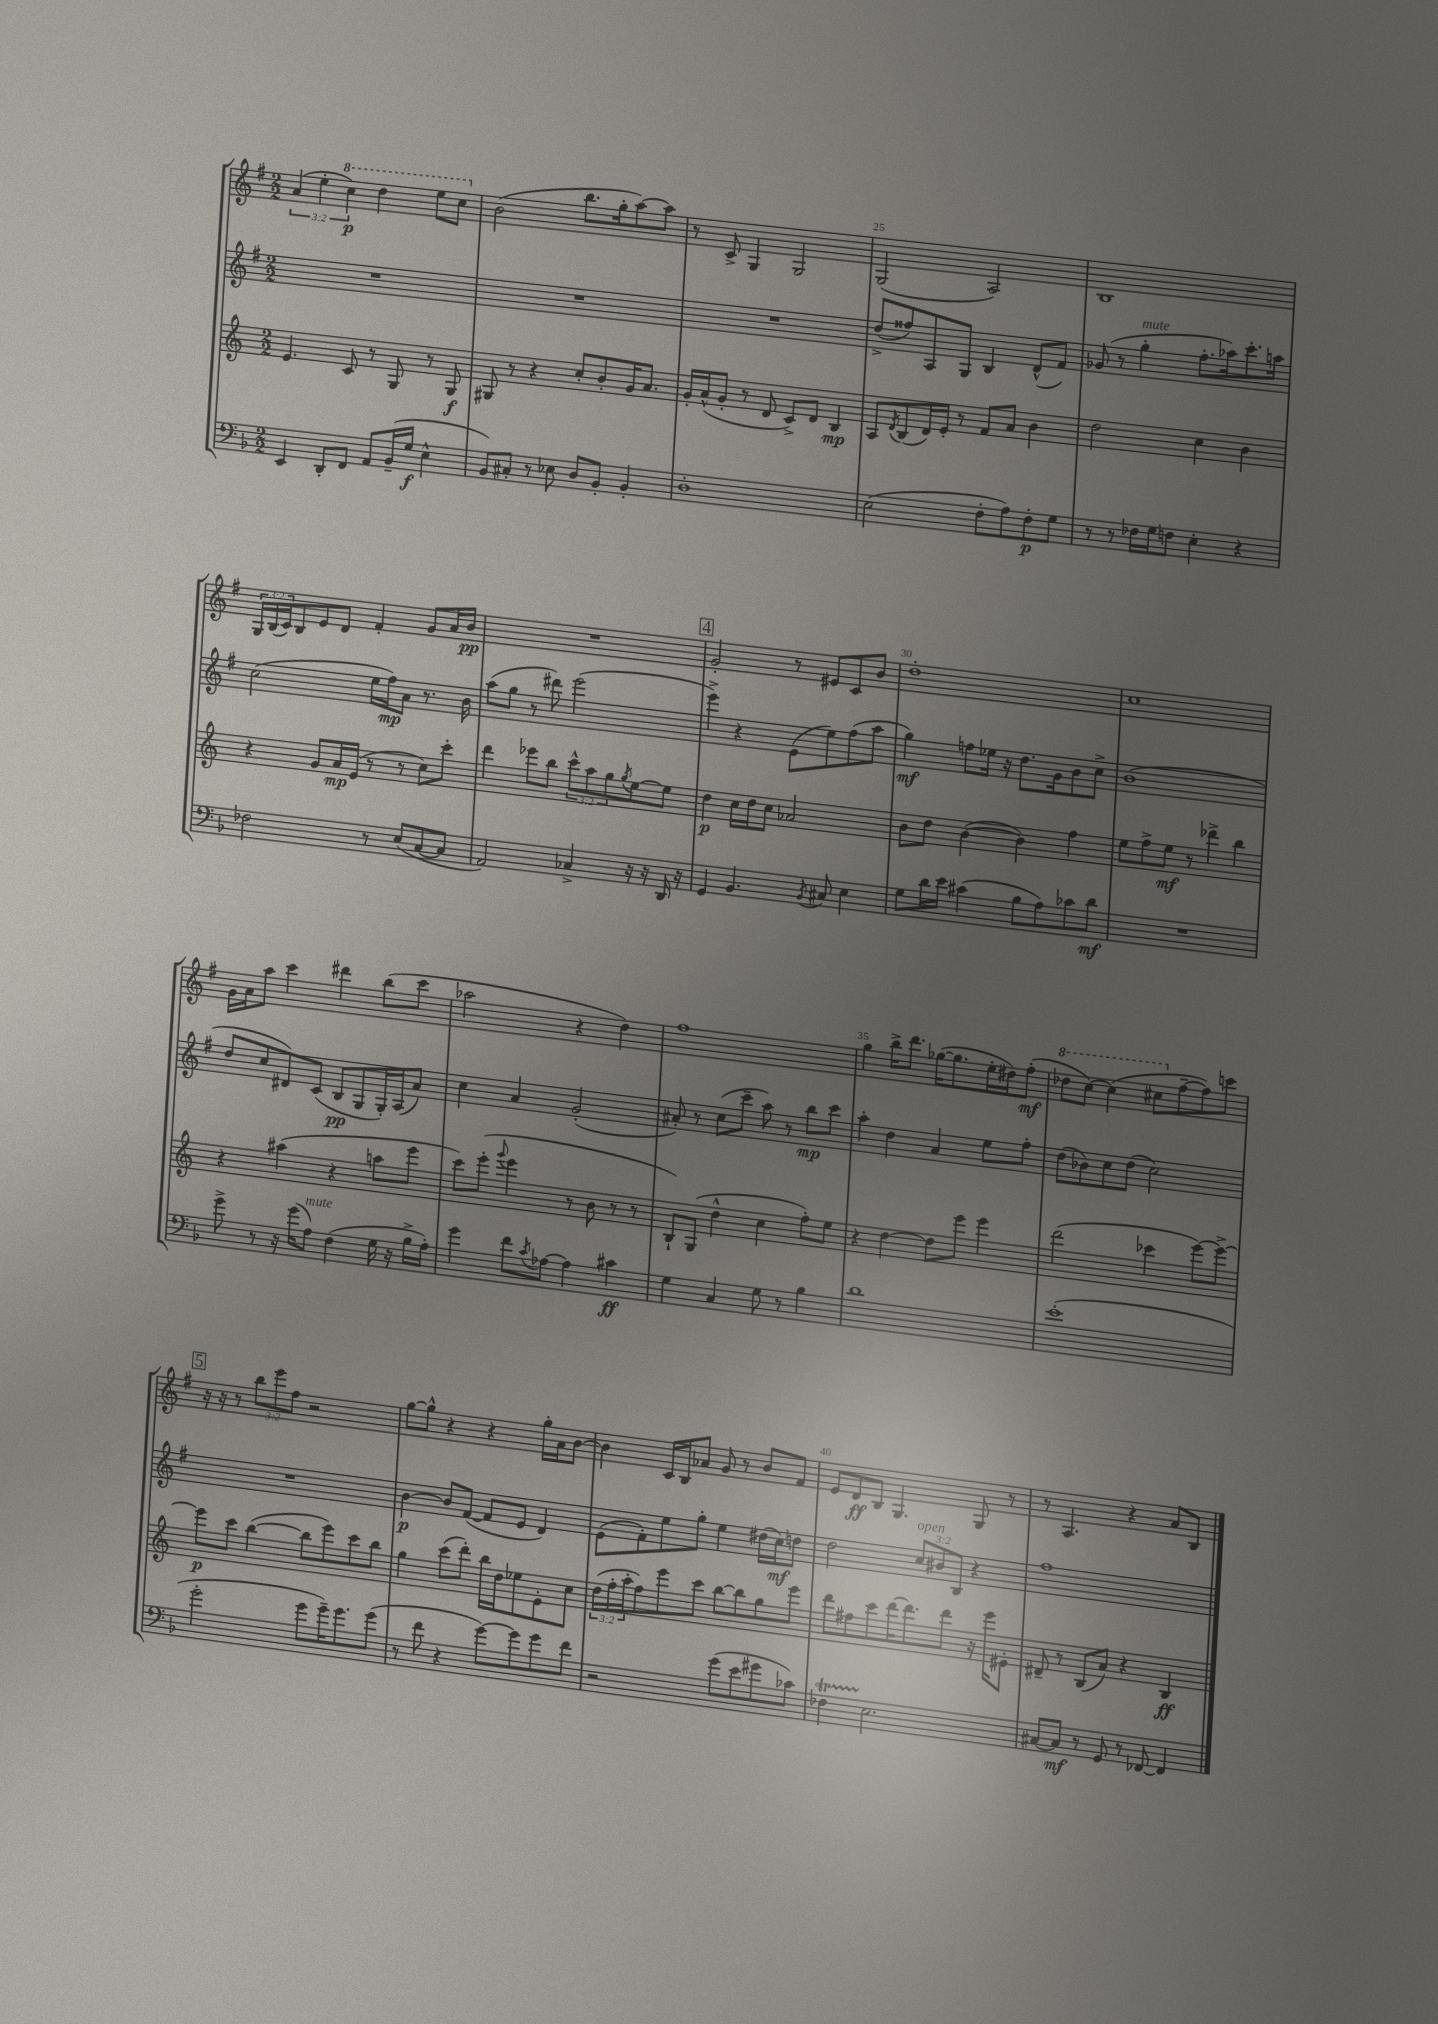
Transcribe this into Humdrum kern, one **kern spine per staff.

**kern	**kern	**kern	**kern
*staff4	*staff3	*staff2	*staff1
*clefF4	*clefG2	*clefG2	*clefG2
*k[b-]	*k[]	*k[f#]	*k[f#]
*M2/2	*M2/2	*M2/2	*M2/2
4EE/	4.e/	1r	(6a/
.	.	.	6ee'\
8DD'/L	.	.	.
.	.	.	6ccc\)
8FF/J	8c/	.	.
8AA/L	8r	.	4ddd\
(16BB-~/L	8G/	.	.
16G/JJ	.	.	.
4E^^\	8r	.	8eee\L
.	8G/	.	8ccc\J
=	=	=	=
8BB-/L)	8G#/	1r	(2b\
8C#'/J	8r	.	.
8r	4r	.	.
8E-\	.	.	.
8D/L	8cc'/L	.	8.bb\L
8BB-'/J	8b'/	.	.
.	.	.	16gg'\k
4BB-'/	16g/K	.	[8aa\)
.	8.a/J	.	.
.	.	.	8aa\]J
=	=	=	=
1D'	16g'/LL	1r	8r
.	(16a^^/J	.	.
.	8g'/J	.	8c^/
.	8r	.	4G/
.	8d/	.	.
.	8c^/L)	.	2G/
.	8d/J	.	.
.	4B/	.	.
=	=	=	=
(2E\	8A/L	(8dd^/L	(2G/
.	8qd/	.	.
.	(8B/	8ff##/)	.
.	16d/L)	8A/	.
.	16e'/JJ	.	.
.	8r	8G/J	.
8F'\L	8f/L	4B/	2A/)
8A\)	8a/J	.	.
8F'\	4b\	(8d^^/L	.
8G\J	.	8f#/J)	.
=	=	=	=
8r	2dd\	(8g-/	1B
8r	.	8r	.
16F-\LL	.	4gg'\	.
16G\J	.	.	.
8F\J	.	.	.
4E'\	4cc\	8.ff#'\L	.
.	.	16aa-\k)	.
4r	4b\	8.ccc'\	.
.	.	16aa\Jk	.
=	=	=	=
2F-\	4r	(2cc\	24G/LL
.	.	.	(24B/
.	.	.	24c/J)
.	.	.	8B/
.	8g/L	.	8e/
.	16a/L	.	8d/J
.	(16e/JJ	.	.
8r	8r	16ee\LL	4f#'/
.	.	16ff#\J)	.
(8E/L	8r	8a\J	.
[8C/	8cc\L)	8.r	8g/L
8C/]J	8ccc'\J	.	16a/L
.	.	16b\	16b/JJ
=	=	=	=
2AA/)	4ddd\	(8aa\L	1r
.	.	8gg\J	.
.	8eee-\L	8r	.
.	8bb\J	8ddd#\)	.
4C-^/	12ccc^^\L	(2eee\	.
.	12aa\	.	.
.	12gg\	.	.
.	8qgg/	.	.
16r	[8ee\	.	.
16r	.	.	.
16DD/	8ee\]J	.	.
16r	.	.	.
=	=	=	=
4GG/	4dd\	4eee^\)	2g'/
4.BB-/	16cc\LL	4r	.
.	16dd\J	.	.
.	8cc\J	.	.
.	2a-/	(8e\L	8r
8qBB-/	.	.	.
8C#/	.	8ee\)	8e#/L
4E\	.	(8ff#\	8c/
.	.	8aa\J	8b/J
=	=	=	=
8G\L	8b\L	4gg\)	1dd'
16d\L	8dd\J	.	.
16e\JJ	.	.	.
(4c#\	([4b\	8ff\L	.
.	.	16ee-\Jk	.
.	.	16r	.
8B-\L	4b\])	8.dd\L	.
8A\)	.	.	.
.	.	16g\k	.
8c-\	4ff\	8b\	.
8d\J	.	8cc^\J	.
=	=	=	=
1r	8ee\L	(1b	1cc
.	8ff^\	.	.
.	8ee\J	.	.
.	8r	.	.
.	4ddd-^\	.	.
.	4bb\	.	.
=	=	=	=
8g^\	4r	8dd/L	16g\LL
.	.	.	16a\J
8r	.	8cc/	8aa\J
16r	(4aa#\	8d#/)	4ccc\
(16g\LK	.	.	.
8A\J)	.	(8c/J	.
(4F\	4r	8B/L	4ddd#\
.	.	8G/	.
16G\	8aa\L	16G'/L)	(8bb\L
16r	.	(16A/J	.
16B-^\LL	8eee\J	8a/J)	8ccc\J
16A'\JJ)	.	.	.
=	=	=	=
4g\	8ccc\L)	4cc\	2aa-\
.	(8eee'\J	.	.
.	8qqggg/	.	.
8f\L	4eee\	4a/	.
8qc/	.	.	.
[8A-\J	.	.	.
4A-\]	8r	(2g'/	4r
.	8b\	.	.
4c#\	8r	.	4dd\)
.	8r	.	.
=	=	=	=
4G\	8B`/L)	8a#'/)	1ff#
.	(8G/J	8r	.
4C/	4dd^^\	(8cc\L	.
.	.	8ccc~\J	.
8G\	4cc\	8aa\)	.
8r	.	8r	.
4B-\	8ff'\L)	8bb\L	.
.	8ee\J	8ccc\J	.
=	=	=	=
1d	4r	4aa'\	4gg\
.	[4dd\	4dd\	16bb^\LK
.	.	.	8.ddd\J
.	8dd\]L	4a/	([16gg-\LK
.	.	.	8.gg-\]
.	8eee\J	.	.
.	4eee\	8ee\L	16ee'\L
.	.	.	16dd#\J)
.	.	8ff#'\J	(8ff#'\J
=	=	=	=
(1e'	(2ddd\	(8dd\L	8ddd-\L
.	.	8b-\)	[8ccc\J)
.	.	8cc\	(4ccc\]
.	.	(8dd\J	.
.	4ccc-\	2cc\)	8ccc#\L
.	.	.	[8ff#~\
.	[8eee\L)	.	8ff#\])
.	8eee^\_J	.	8ccc\J
=	=	=	=
2g'\	8eee\]L	1r	16r
.	.	.	16r
.	8ccc\J	.	8r
.	([4bb\	.	12bb\L
.	.	.	12eee\
.	.	.	12ff#\J
8g\L	8bb\]L	.	2r
16g~\K)	8eee\)	.	.
8.g\	.	.	.
.	8ccc\	.	.
(8g\J	8bb\J	.	.
=	=	=	=
8r	4gg\	[4b\	[8gg\L
8f\	.	.	8gg^^\]J
4r	(8ccc\L	8b/]L	4r
.	8ddd'\J)	([8f#/J	.
[8g\L)	16bb\LL	8f#/]L	4r
.	16dd\J	.	.
8g\]	8ee-\	8e/J	.
8g\	8e'\	4d/)	16gg'\LL
.	.	.	16a\J
8f\J	8cc\J	.	[8b\J
=	=	=	=
2r	(24dd\LL	(8e\L	4b\]
.	24ff'\	.	.
.	24aa'\J	.	.
.	8ff\)	8f#'\)	.
.	8eee\	8ee\	16c/LL
.	.	.	16B/J
.	8ccc\J	8gg'\J	8a-/J
(8g\L	[8bb\L	4ee\	8g/
8e\	8bb\]	.	8r
8g#\	8gg\	(16dd#\LL	8b/L
.	.	16cc\J)	.
8c-\J)	8eee\J	8dd\J	8f#/J
=	=	=	=
4F-\	8ddd\L	2dd\	8e/L
.	8ff#\	.	8d/
2.E\	8ccc\	.	8B/J
.	[16ddd\K	.	4.G/
.	8.ddd\]	.	.
.	.	12cc/L	.
.	.	12b#/	.
.	8ddd\J	.	.
.	.	12B/J	.
.	16r	4r	8G/
.	16eee\LK	.	.
.	8e#'\J	.	8r
=	=	=	=
[8C#/L	8d#~/	1ff#	8r
8C#/]J	8r	.	4.A/
8r	(8B/L	.	.
8GG/	8a/J)	.	.
8r	4r	.	4r
[8FF-/	.	.	.
4FF-/]	4B/	.	8a/L
.	.	.	8B/J
==	==	==	==
*-	*-	*-	*-
